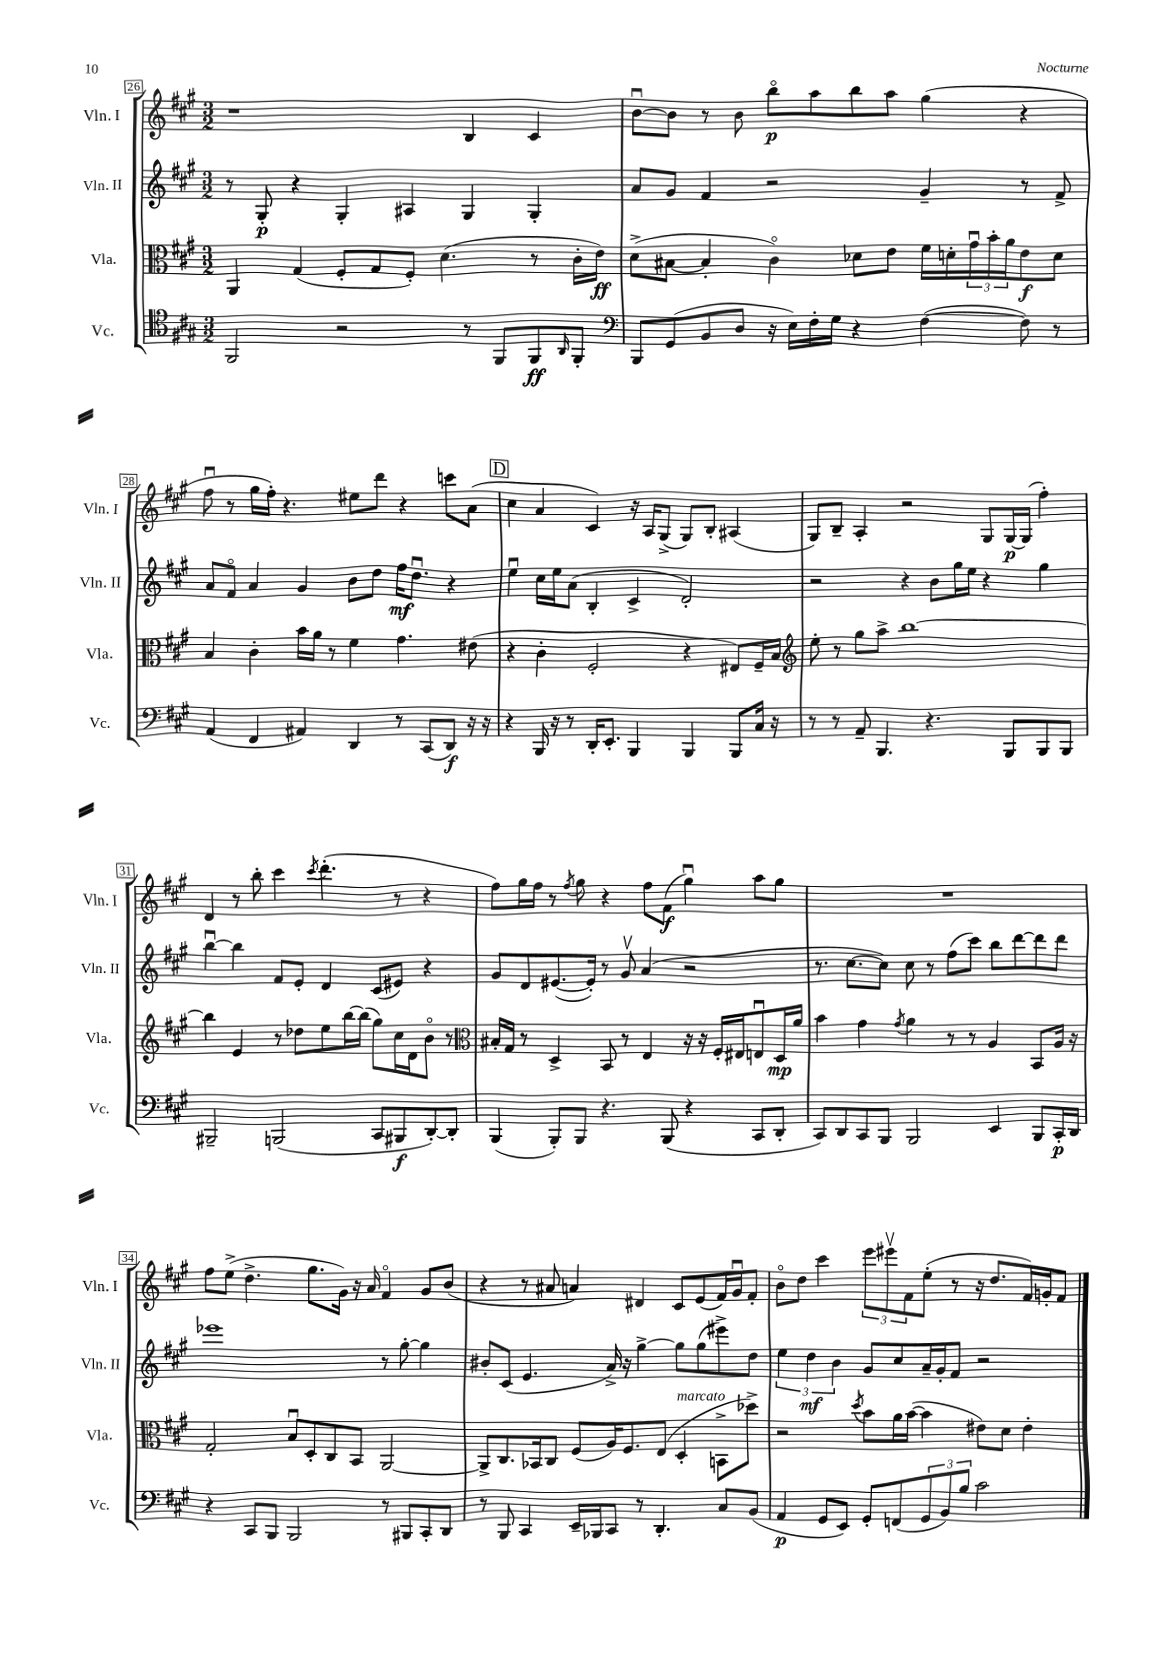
<<
\new StaffGroup <<
\new Staff = "s0" \with { instrumentName = "Vln. I" shortInstrumentName = "Vln. I" } {
    \clef treble \key a \major \numericTimeSignature \time 3/2
    r1 b4 cis'4 |
    b'8~\downbow b'8 r8 b'8 b''8\flageolet\p a''8 b''8 a''8 gis''4( r4 |
    fis''8\downbow r8 gis''16 fis''16-.) r4. eis''8 d'''8 r4 c'''8 a'8( |
    \mark \markup { \box "D" } cis''4 a'4 cis'4) r16 a16 gis8->( gis8) b8-. ais4( |
    gis8) b8-- a4-. r2 gis8 gis16~\p gis16( fis''4-.) |
    d'4 r8 b''8-. cis'''4 \acciaccatura { cis'''8 } d'''4.-.( r8 r4 |
    fis''8) gis''16 fis''16 r8 \acciaccatura { fis''8 } gis''8 r4 fis''8 fis'8\f( gis''4\downbow) a''8 gis''8 |
    R1. |
    fis''8 e''8->( d''4.-> gis''8. gis'16) r16 a'16 fis'4\flageolet gis'8 b'8( |
    r4 r8 ais'8 a'4) dis'4 cis'8 e'8( fis'16) gis'16\downbow fis'8-. |
    b'8\flageolet d''8 cis'''4 \tuplet 3/2 { e'''8 eis'''8\upbow fis'8 } e''8-.( r8 r16 d''8. fis'16) g'16-. fis'8 \bar "|." |
}
\new Staff = "s1" \with { instrumentName = "Vln. II" shortInstrumentName = "Vln. II" } {
    \clef treble \key a \major \numericTimeSignature \time 3/2
    r8 gis8-.\p r4 gis4-. ais4 gis4 gis4-. |
    a'8 gis'8 fis'4 r2 gis'4-- r8 fis'8-> |
    a'8 fis'8\flageolet a'4 gis'4 b'8 d''8 fis''16\mf d''8.\downbow r4 |
    \mark \markup { \box "D" } e''4\downbow cis''16 e''16 a'8( b4-. cis'4-> d'2-.) |
    r2 r4 b'8 gis''16 e''16 r4 gis''4 |
    b''4~\downbow b''4 fis'8 e'8-. d'4 cis'8( eis'8) r4 |
    gis'8 d'8 eis'8.~( eis'16-.) r8 gis'8\upbow a'4( r2 |
    r8. cis''8.~ cis''8) cis''8 r8 fis''8( cis'''8) b''8 d'''8~ d'''8 d'''8 |
    ees'''1 r8 gis''8~-. gis''4 |
    bis'8-. cis'8( e'4. a'16->) r16 gis''4~-> gis''8 gis''8( eis'''8->) d''8 |
    \tuplet 3/2 { e''4 d''4\mf b'4 } gis'8 cis''8 a'16-- gis'16-. fis'8 r2 \bar "|." |
}
\new Staff = "s2" \with { instrumentName = "Vla." shortInstrumentName = "Vla." } {
    \clef alto \key a \major \numericTimeSignature \time 3/2
    a,4 gis4( fis8-. gis8 fis8-.) d'4.( r8 cis'16-. e'16\ff) |
    d'8->( bis8~ bis4-. cis'4\flageolet) des'8 e'8 fis'16 d'16-. \tuplet 3/2 { gis'16\downbow b'16-. a'16 } e'8\f d'8 |
    b4 cis'4-. b'16 a'16 r8 fis'4 gis'4. eis'8( |
    \mark \markup { \box "D" } r4 cis'4-. fis2-. r4 eis8) fis16-- b16 |
    \clef treble e''8-. r8 gis''8 a''8-> b''1~ |
    b''4 e'4 r8 des''8 e''8 b''16~ b''16( gis''8) cis''16 d'16 b'8\flageolet r8 |
    \clef alto bis16-. gis16 r8 d4-> b,8 r8 e4 r16 r16 fis16-. eis16 e8\downbow d16\mp a'16 |
    b'4 gis'4 \acciaccatura { gis'8 } a'4 r8 r8 a4 b,8 a16 r16 |
    gis2-. b8\downbow d8-. cis8 b,8 a,2~ |
    a,8-> cis8. bes,16 cis8 fis8( a16) fis8. e8( d4-.^\markup { \italic "marcato" } b,8-> des''8->) |
    r2 \acciaccatura { d''8 } b'8 a'16 b'16~( b'4 eis'8) d'8 eis'4-. \bar "|." |
}
\new Staff = "s3" \with { instrumentName = "Vc." shortInstrumentName = "Vc." } {
    \clef tenor \key a \major \numericTimeSignature \time 3/2
    fis,2 r2 r8 fis,8 fis,8\ff \grace { a,16 } fis,8-. |
    \clef bass b,,8 gis,8( b,8 d8 r16 e16) fis16-. gis16 r4 fis4~( fis8) r8 |
    a,4( fis,4 ais,4) d,4 r8 cis,8( d,8\f) r16 r16 |
    \mark \markup { \box "D" } r4 b,,16 r16 r8 d,16-. e,8.-. b,,4 b,,4 b,,8 cis16 r16 |
    r8 r8 a,8-- b,,4. r4. b,,8 b,,8 b,,8 |
    bis,,2-- b,,2( cis,8 bis,,8\f d,8~-.) d,8-. |
    b,,4( b,,8-.) b,,8 r4. b,,8( r4 cis,8 d,8-. |
    cis,8) d,8 cis,8 b,,8 b,,2 e,4 b,,8 cis,16-.\p d,16 |
    r4 cis,8 b,,8 b,,2 r8 bis,,8 cis,8-. d,8 |
    r8 b,,8 cis,4 e,16-- bes,,16 cis,8 r8 d,4.-. cis8 b,8( |
    a,4\p gis,8 e,8) gis,8-. f,8( \tuplet 3/2 { gis,8 b,8) b8 } cis'2 \bar "|." |
}
>>
>>
\layout { \context { \Score currentBarNumber = #26 \override BarNumber.stencil = #(make-stencil-boxer 0.1 0.3 ly:text-interface::print) } }
